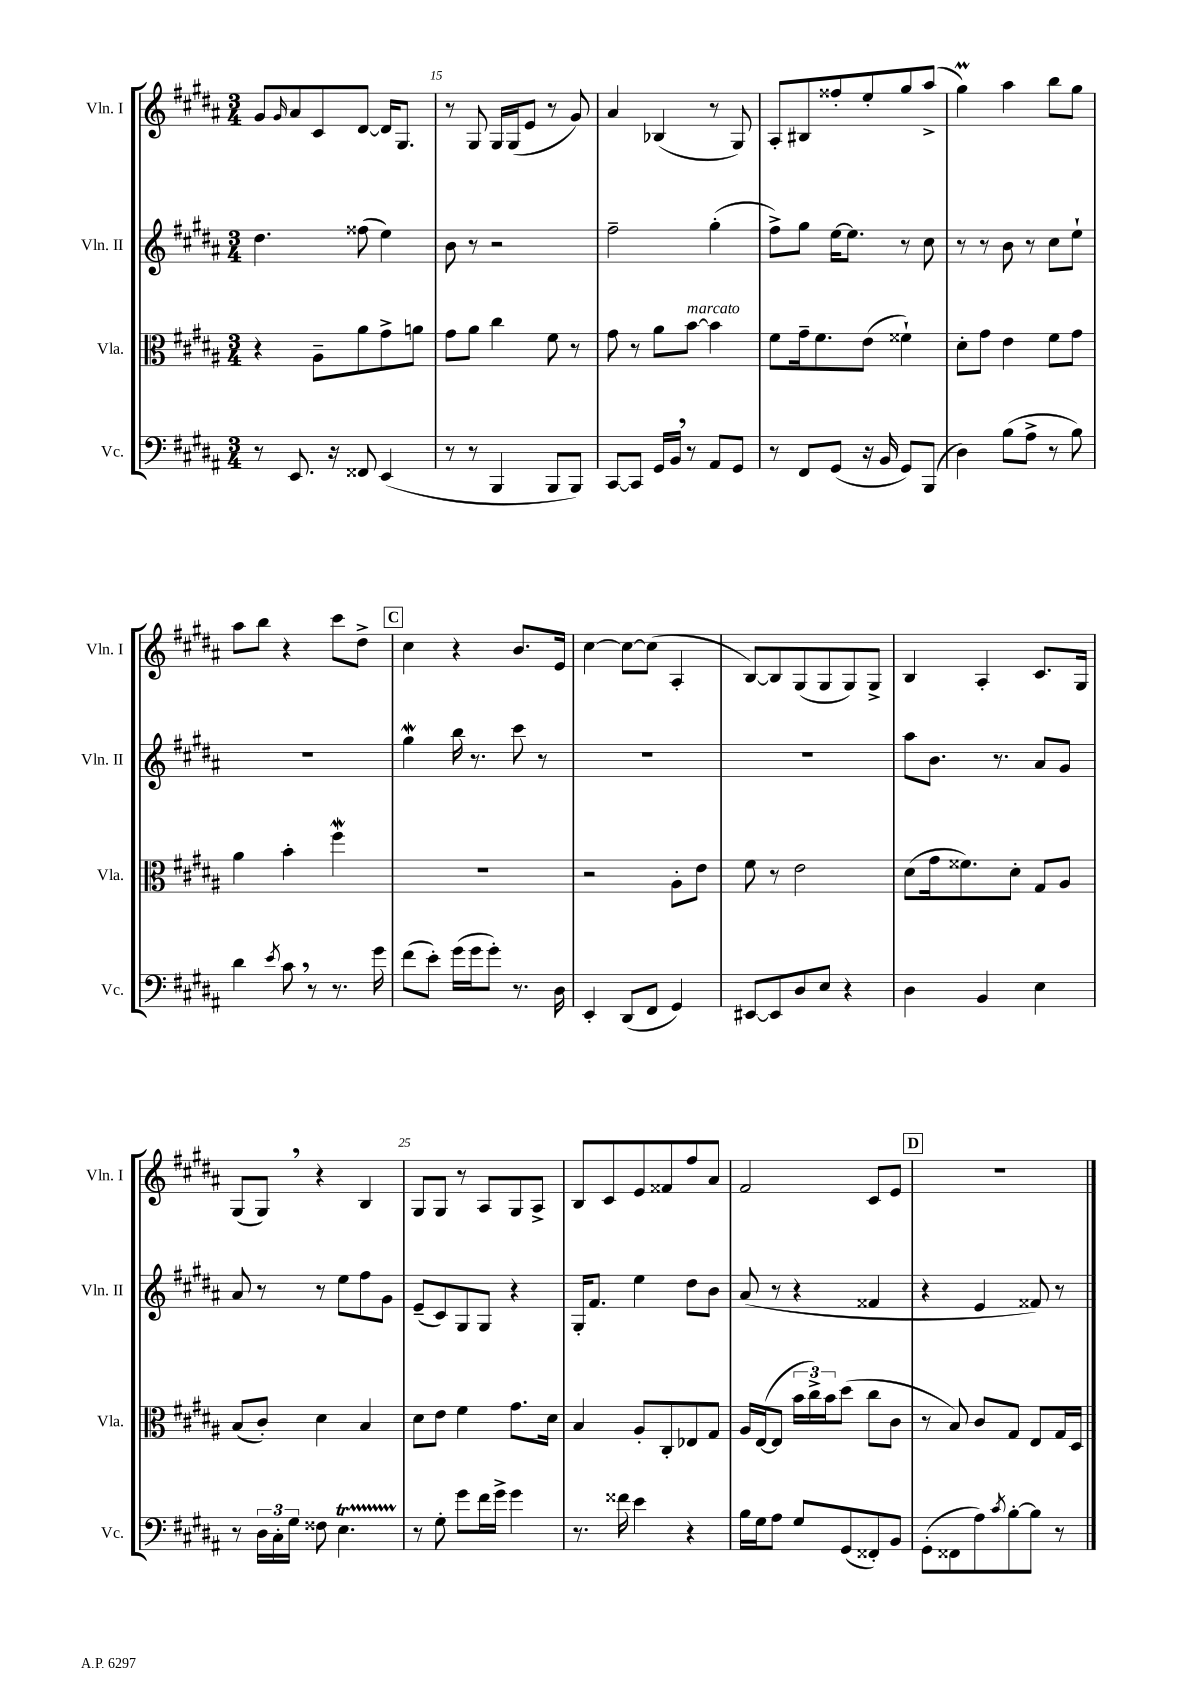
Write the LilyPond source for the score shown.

<<
\new StaffGroup <<
\new Staff = "s0" \with { instrumentName = "Vln. I" shortInstrumentName = "Vln. I" } {
    \clef treble \key b \major \numericTimeSignature \time 3/4
    gis'8 \grace { gis'16 } ais'8 cis'8 dis'8~ dis'16 gis8. |
    r8 gis8 gis16 gis16( e'8 r8 gis'8) |
    ais'4 bes4( r8 gis8) |
    ais8-. bis8 fisis''8-. e''8-. gis''8 ais''8->( |
    gis''4\prall) ais''4 b''8 gis''8 |
    ais''8 b''8 r4 cis'''8 dis''8-> |
    \mark \markup { \box "C" } cis''4 r4 b'8. e'16 |
    cis''4~ cis''8~ cis''8( ais4-. |
    b8~) b8 gis8( gis8 gis8) gis8-> |
    b4 ais4-. cis'8. gis16 |
    gis8( gis8) \breathe r4 b4 |
    gis8 gis8 r8 ais8 gis8 ais8-> |
    b8 cis'8 e'8 fisis'8 fis''8 ais'8 |
    fis'2 cis'8 e'8 |
    \mark \markup { \box "D" } R2. \bar "|." |
}
\new Staff = "s1" \with { instrumentName = "Vln. II" shortInstrumentName = "Vln. II" } {
    \clef treble \key b \major \numericTimeSignature \time 3/4
    dis''4. fisis''8( e''4) |
    b'8 r8 r2 |
    fis''2-- gis''4-.( |
    fis''8->) gis''8 e''16~ e''8. r8 cis''8 |
    r8 r8 b'8 r8 cis''8 e''8-! |
    R2. |
    \mark \markup { \box "C" } gis''4\mordent b''16 r8. cis'''8 r8 |
    R2. |
    R2. |
    ais''8 b'8. r8. ais'8 gis'8 |
    ais'8 r8 r8 e''8 fis''8 gis'8 |
    e'8--( cis'8) gis8 gis8 r4 |
    gis16-. fis'8. e''4 dis''8 b'8 |
    ais'8( r8 r4 fisis'4 |
    \mark \markup { \box "D" } r4 e'4 fisis'8) r8 \bar "|." |
}
\new Staff = "s2" \with { instrumentName = "Vla." shortInstrumentName = "Vla." } {
    \clef alto \key b \major \numericTimeSignature \time 3/4
    r4 ais8-- ais'8 gis'8-> a'8 |
    gis'8 ais'8 cis''4 fis'8 r8 |
    gis'8 r8 ais'8 b'8~^\markup { \italic "marcato" } b'4 |
    fis'8 gis'16-- fis'8. e'8( fisis'4-!) |
    dis'8-. gis'8 e'4 fis'8 gis'8 |
    ais'4 b'4-. fis''4\mordent |
    \mark \markup { \box "C" } R2. |
    r2 ais8-. e'8 |
    fis'8 r8 e'2 |
    dis'8( gis'16 fisis'8.) dis'8-. gis8 ais8 |
    b8( cis'8-.) dis'4 b4 |
    dis'8 e'8 fis'4 gis'8. dis'16 |
    b4 ais8-. cis8-. ees8 gis8 |
    ais16 e16~( e8 \tuplet 3/2 { b'16 cis''16->) b'16 } dis''8( cis''8 cis'8 |
    \mark \markup { \box "D" } r8 b8) cis'8 gis8 e8 gis16 dis16 \bar "|." |
}
\new Staff = "s3" \with { instrumentName = "Vc." shortInstrumentName = "Vc." } {
    \clef bass \key b \major \numericTimeSignature \time 3/4
    r8 e,8. r16 fisis,8 e,4( |
    r8 r8 b,,4 b,,8 b,,8) |
    cis,8~ cis,8 gis,16 b,16 \breathe r8 ais,8 gis,8 |
    r8 fis,8 gis,8( r16 b,16 gis,8) b,,8( |
    dis4) b8( ais8-> r8 b8) |
    dis'4 \acciaccatura { e'8 } cis'8 \breathe r8 r8. gis'16 |
    \mark \markup { \box "C" } fis'8( e'8-.) gis'16( gis'16 gis'8-.) r8. dis16 |
    e,4-. dis,8( fis,8 gis,4) |
    eis,8~ eis,8 dis8 e8 r4 |
    dis4 b,4 e4 |
    r8 \tuplet 3/2 { dis16 cis16-. gis16 } fisis8 e4.\startTrillSpan |
    r8\stopTrillSpan gis8-. gis'8 fis'16 gis'16-> gis'4 |
    r8. fisis'16 e'4 r4 |
    b16 gis16 ais8 gis8 gis,8( fisis,8-.) b,8 |
    \mark \markup { \box "D" } gis,8-.( fisis,8 ais8) \acciaccatura { cis'8 } b8~-. b8 r8 \bar "|." |
}
>>
>>
\layout { \context { \Score currentBarNumber = #14 \override BarNumber.break-visibility = ##(#f #t #t) barNumberVisibility = #(every-nth-bar-number-visible 5) } }
